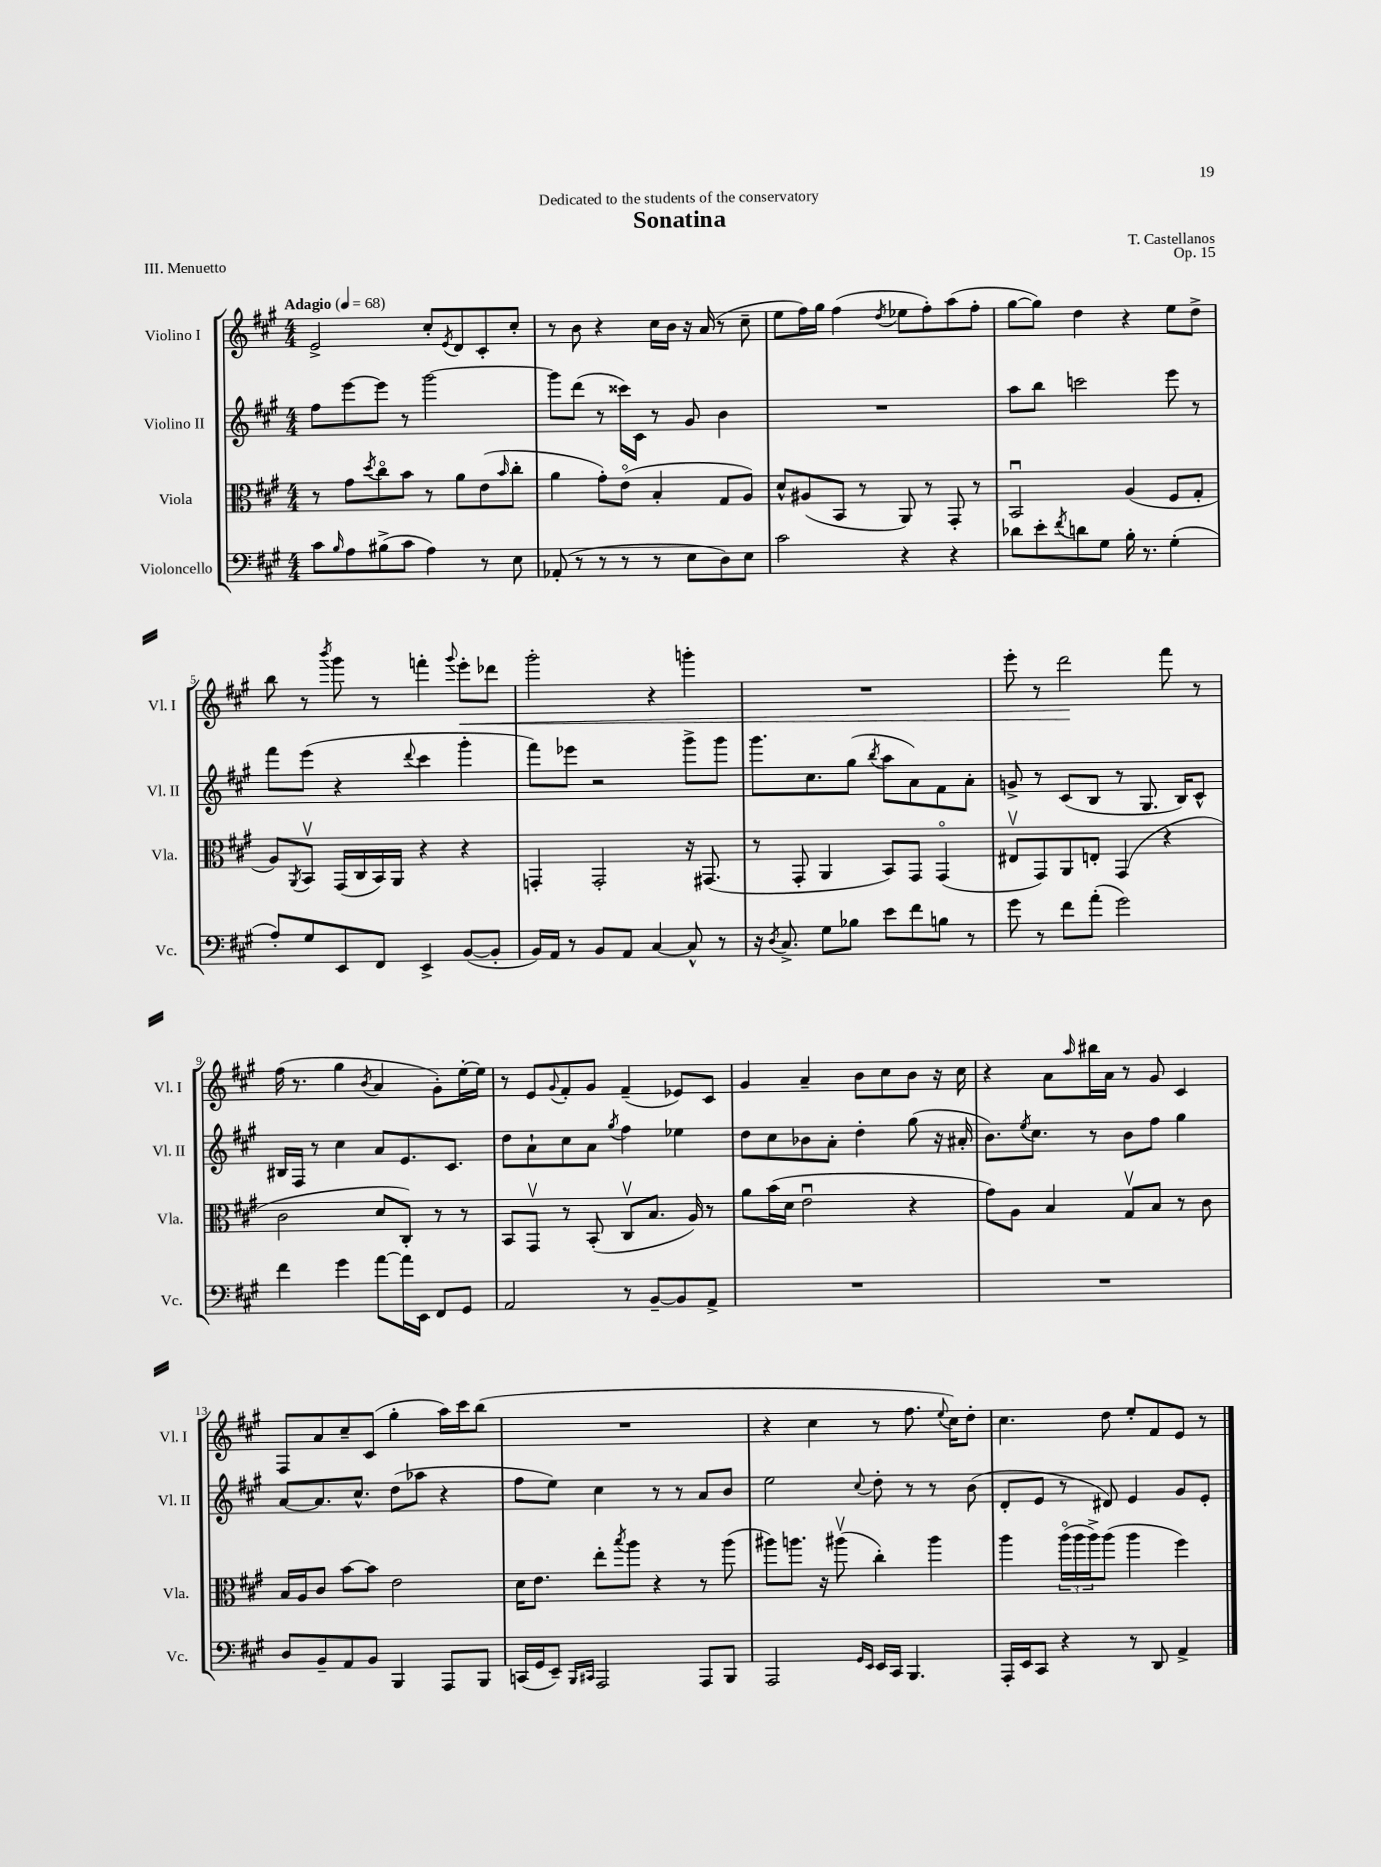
\header { title = "Sonatina" composer = "T. Castellanos" dedication = "Dedicated to the students of the conservatory" opus = "Op. 15" piece = "III. Menuetto" }
<<
\new StaffGroup <<
\new Staff = "s0" \with { instrumentName = "Violino I" shortInstrumentName = "Vl. I" } {
    \clef treble \key a \major \numericTimeSignature \time 4/4 \tempo "Adagio" 4 = 68
    e'2-> cis''8-. \acciaccatura { e'8 } d'8 cis'8-. cis''8-. |
    r8 b'8 r4 cis''16 b'16 r16 a'16( r8 cis''8-- |
    e''8 fis''16) gis''16 fis''4( \acciaccatura { d''8 } ees''8 fis''8-.) a''8( fis''8-. |
    gis''8~ gis''8) d''4 r4 e''8 d''8-> |
    b''8 r8 \acciaccatura { b'''8 } gis'''8 r8 f'''4-. \appoggiatura { gis'''8 } e'''8-.\< des'''8 |
    gis'''2-. r4 g'''4-. |
    R1 |
    e'''8-. r8 d'''2\! fis'''8 r8 |
    fis''16( r8. gis''4 \acciaccatura { b'8 } a'4 gis'8-.) e''16~-. e''16 |
    r8 e'8 \appoggiatura { gis'8 } fis'8-. gis'8 fis'4--( ees'8) cis'8 |
    gis'4 a'4-- b'8 cis''8 b'8 r16 cis''16 |
    r4 a'8 \grace { a''16 } bis''16 a'16 r8 gis'8 cis'4 |
    fis8 a'8 cis''8-- cis'8( gis''4-. a''16) cis'''16 b''8( |
    R1 |
    r4 cis''4 r8 fis''8. \appoggiatura { e''8 } cis''16) d''8-. |
    cis''4. d''8 e''8-. fis'8 e'8 r8 \bar "|." |
}
\new Staff = "s1" \with { instrumentName = "Violino II" shortInstrumentName = "Vl. II" } {
    \clef treble \key a \major \numericTimeSignature \time 4/4
    fis''8 e'''8~ e'''8 r8 gis'''2~ |
    gis'''8 d'''8( r8 cisis'''16) cis'16 r8 gis'8 b'4 |
    R1 |
    a''8 b''8 c'''2 e'''8 r8 |
    fis'''8 e'''8( r4 \appoggiatura { d'''8 } cis'''4 gis'''4-. |
    fis'''8) ees'''8 r2 gis'''8-> gis'''8 |
    gis'''8. cis''8. gis''8( \acciaccatura { b''8 } a''8 a'8) fis'8 a'8-. |
    g'8-> r8 cis'8( b8 r8 gis8. b16) cis'8-^ |
    bis16 fis16 r8 cis''4 a'8 e'8. cis'8. |
    d''8 a'8-! cis''8 a'8 \acciaccatura { gis''8 } fis''4 ees''4 |
    d''8 cis''8 bes'8 a'8-. d''4-. gis''8( r16 ais'16-. |
    b'8.) \acciaccatura { e''8 } cis''8. r8 b'8 fis''8 gis''4 |
    a'8~ a'8. cis''8.-^ d''8( aes''8 r4 |
    fis''8 e''8) cis''4 r8 r8 a'8 b'8 |
    e''2 \appoggiatura { cis''8 } d''8-. r8 r8 b'8( |
    d'8-. e'8 r8 dis'8) e'4 gis'8 e'8-. \bar "|." |
}
\new Staff = "s2" \with { instrumentName = "Viola" shortInstrumentName = "Vla." } {
    \clef alto \key a \major \numericTimeSignature \time 4/4
    r8 gis'8 \acciaccatura { d''8 } cis''8\flageolet b'8 r8 a'8 e'8( \grace { b'16 } cis''8-. |
    a'4 gis'8-.) e'8\flageolet( b4-. gis8 a8) |
    d'8-^ ais8( b,8 r8 a,8) r8 gis,8-. r8 |
    b,2\downbow a4( fis8 gis8-. |
    a8) \acciaccatura { a,8 } b,8\upbow gis,16( cis16 b,16) a,16 r4 r4 |
    g,4-. g,2-. r16 gis,8.( |
    r8 gis,8-. a,4 b,8) gis,8 gis,4\flageolet( |
    eis8\upbow gis,8) a,8 e8-. gis,4( r4 |
    cis'2 d'8 cis8-.) r8 r8 |
    b,8 gis,8\upbow r8 b,8-.( cis8\upbow b8. a16) r8 |
    a'8 b'16( d'16 e'2\downbow r4 |
    gis'8) a8 b4 gis8\upbow b8 r8 cis'8 |
    b16 a16 cis'8 b'8~ b'8 e'2 |
    d'16 e'8. e''8-. \acciaccatura { b''8 } a''8 r4 r8 a''8( |
    ais''8) a''8. r16 ais''8\upbow( cis''4-.) ais''4 |
    a''4 \tuplet 3/2 { a''16\flageolet( a''16 a''16->) } a''8( a''4 fis''4) \bar "|." |
}
\new Staff = "s3" \with { instrumentName = "Violoncello" shortInstrumentName = "Vc." } {
    \clef bass \key a \major \numericTimeSignature \time 4/4
    cis'8 \grace { b16 } a8 bis8->( cis'8 a4) r8 e8 |
    aes,8-.( r8 r8 r8 r8 e8 d8) e8 |
    cis'2 r4 r4 |
    des'8 e'8-. \acciaccatura { fis'8 } d'8 gis8 b16-. r8. gis4-.( |
    a8-.) gis8 e,8 fis,8 e,4-> b,8~( b,8-. |
    b,16) a,16 r8 b,8 a,8 cis4~ cis8-^ r8 |
    r16 \acciaccatura { d8 } cis8.-> gis8 bes8 e'8 fis'8 b8 r8 |
    gis'8 r8 fis'8 a'8-.( gis'2) |
    fis'4 gis'4 a'8~ a'16 e,16 fis,8 gis,8 |
    a,2 r8 b,8~-- b,8 a,8-> |
    R1 |
    R1 |
    d8 b,8-- a,8 b,8 b,,4 a,,8 b,,8 |
    c,16( gis,16 e,8--) \grace { b,,16 cis,16 } a,,2 a,,8 b,,8 |
    a,,2 \grace { gis,16 e,16 } e,16 cis,16 b,,4. |
    a,,16-. e,16 cis,8 r4 r8 d,8 a,4-> \bar "|." |
}
>>
>>
